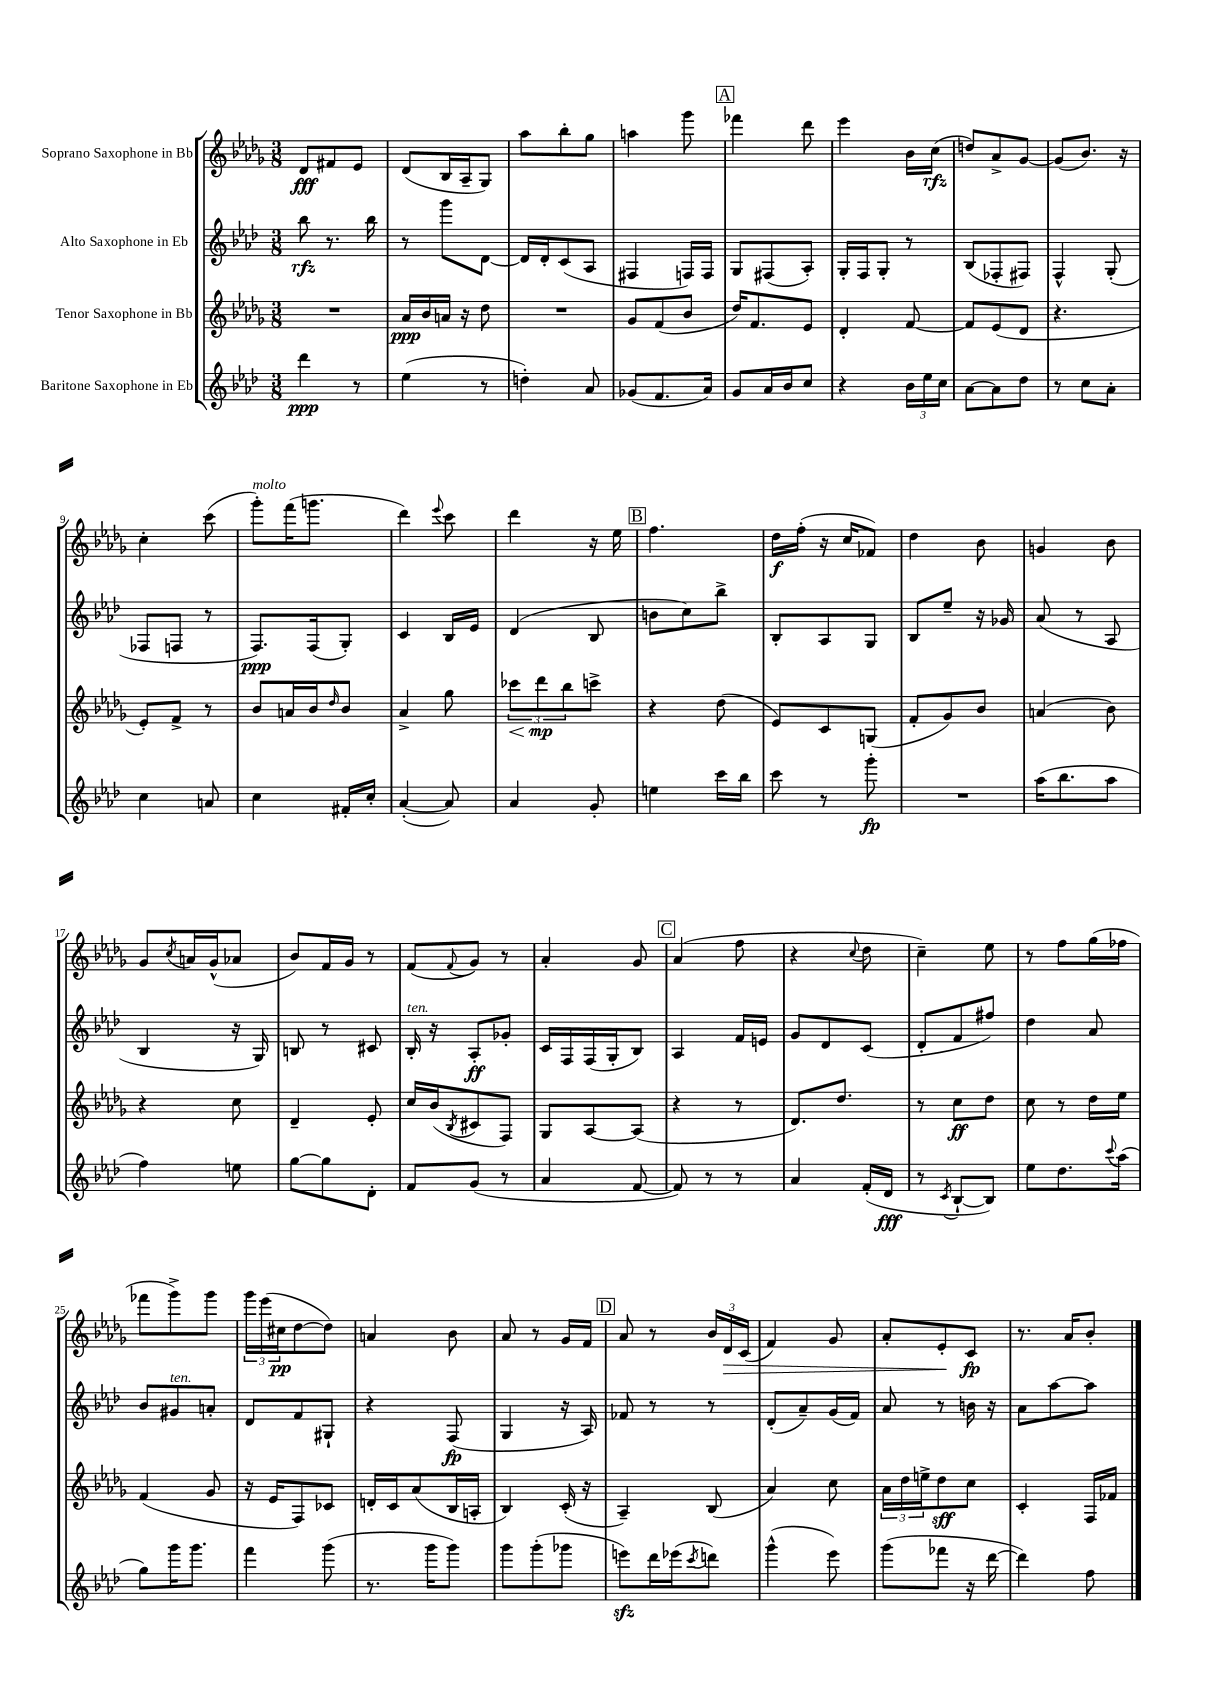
<<
\new StaffGroup <<
\new Staff = "s0" \with { instrumentName = "Soprano Saxophone in Bb" } {
    \clef treble \key des \major \numericTimeSignature \time 3/8
    des'8\fff fis'8 ees'8 |
    des'8( bes16 aes16-- ges8) |
    aes''8 bes''8-. ges''8 |
    a''4 ges'''8 |
    \mark \markup { \box "A" } fes'''4 des'''8 |
    ees'''4 bes'16 c''16\rfz( |
    d''8) aes'8-> ges'8~ |
    ges'8( bes'8.) r16 |
    c''4-. c'''8( |
    ges'''8-.^\markup { \italic "molto" }) f'''16( g'''8. |
    des'''4) \appoggiatura { ees'''8 } c'''8 |
    des'''4 r16 ees''16 |
    \mark \markup { \box "B" } f''4. |
    des''16\f f''16-.( r16 c''16 fes'8) |
    des''4 bes'8 |
    g'4 bes'8 |
    ges'8 \acciaccatura { c''8 } a'16 ges'16-^( aes'8 |
    bes'8) f'16 ges'16 r8 |
    f'8( \appoggiatura { f'8 } ges'8) r8 |
    aes'4-. ges'8 |
    \mark \markup { \box "C" } aes'4( f''8 |
    r4 \appoggiatura { c''8 } des''8 |
    c''4--) ees''8 |
    r8 f''8 ges''16( fes''16 |
    fes'''8 ges'''8->) ges'''8 |
    \tuplet 3/2 { ges'''16 ees'''16( cis''16\pp } des''8~ des''8) |
    a'4 bes'8 |
    aes'8 r8 ges'16 f'16 |
    \mark \markup { \box "D" } aes'8 r8 \tuplet 3/2 { bes'16 des'16\> c'16( } |
    f'4) ges'8 |
    aes'8-. ees'8-.\! c'8\fp |
    r8. aes'16 bes'8-. \bar "|." |
}
\new Staff = "s1" \with { instrumentName = "Alto Saxophone in Eb" } {
    \clef treble \key aes \major \numericTimeSignature \time 3/8
    bes''8\rfz r8. bes''16 |
    r8 g'''8 des'8~ |
    des'16 des'16-. c'8( aes8 |
    fis4 f16) f16 |
    \mark \markup { \box "A" } g8 fis8( aes8-.) |
    g16-. f16 g8-. r8 |
    bes8( fes8-. fis8) |
    f4-^ g8-.( |
    fes8 f8 r8 |
    f8.\ppp) f16( g8-.) |
    c'4 bes16 ees'16 |
    des'4( bes8 |
    \mark \markup { \box "B" } b'8 c''8) bes''8-> |
    bes8-. aes8 g8 |
    bes8 ees''8-- r16 ges'16 |
    aes'8( r8 aes8 |
    bes4 r16 g16) |
    b8 r8 cis'8 |
    bes16-.^\markup { \italic "ten." } r16 aes8-.\ff ges'8-. |
    c'16 f16 f16( g16-. bes8) |
    \mark \markup { \box "C" } aes4 f'16 e'16 |
    g'8 des'8 c'8( |
    des'8-. f'8 fis''8) |
    des''4 aes'8 |
    bes'8 gis'8^\markup { \italic "ten." } a'8-. |
    des'8 f'8 gis8-! |
    r4 f8\fp( |
    g4 r16 aes16) |
    \mark \markup { \box "D" } fes'8 r8 r8 |
    des'8-.( aes'8--) g'16( f'16) |
    aes'8 r8 b'16 r16 |
    aes'8 aes''8~ aes''8 \bar "|." |
}
\new Staff = "s2" \with { instrumentName = "Tenor Saxophone in Bb" } {
    \clef treble \key des \major \numericTimeSignature \time 3/8
    R4. |
    aes'16\ppp bes'16 a'16 r16 des''8 |
    R4. |
    ges'8 f'8( bes'8 |
    \mark \markup { \box "A" } des''16) f'8. ees'8 |
    des'4-. f'8~ |
    f'8 ees'8( des'8 |
    r4. |
    ees'8-.) f'8-> r8 |
    bes'8 a'16 bes'16 \grace { des''16 } bes'8 |
    aes'4-> ges''8 |
    \tuplet 3/2 { ces'''8\< des'''8\mp\! bes''8 } c'''8-> |
    \mark \markup { \box "B" } r4 des''8( |
    ees'8) c'8 g8( |
    f'8-. ges'8) bes'8 |
    a'4( bes'8) |
    r4 c''8 |
    des'4-- ees'8-. |
    c''16 bes'16( \acciaccatura { bes8 } cis'8 f8) |
    ges8 aes8~ aes8( |
    \mark \markup { \box "C" } r4 r8 |
    des'8.) des''8. |
    r8 c''8\ff des''8 |
    c''8 r8 des''16 ees''16 |
    f'4( ges'8 |
    r16 ees'16 f8) ces'8 |
    d'16-. c'16 aes'8( bes16 a16-. |
    bes4) c'16-.( r16 |
    \mark \markup { \box "D" } aes4--) bes8( |
    aes'4) c''8 |
    \tuplet 3/2 { aes'16 des''16 e''16-> } des''8\sff c''8 |
    c'4-. f16 fes'16 \bar "|." |
}
\new Staff = "s3" \with { instrumentName = "Baritone Saxophone in Eb" } {
    \clef treble \key aes \major \numericTimeSignature \time 3/8
    des'''4\ppp r8 |
    ees''4( r8 |
    d''4-.) aes'8 |
    ges'8( f'8. aes'16) |
    \mark \markup { \box "A" } g'8 aes'16 bes'16 c''8 |
    r4 \tuplet 3/2 { bes'16 ees''16 c''16 } |
    aes'8~ aes'8 des''8 |
    r8 c''8 aes'8-. |
    c''4 a'8 |
    c''4 fis'16-. c''16-. |
    aes'4~-.( aes'8) |
    aes'4 g'8-. |
    \mark \markup { \box "B" } e''4 c'''16 bes''16 |
    c'''8 r8 g'''8-.\fp |
    R4. |
    aes''16( bes''8. aes''8 |
    f''4) e''8 |
    g''8~ g''8 des'8-. |
    f'8 g'8( r8 |
    aes'4 f'8~ |
    \mark \markup { \box "C" } f'8) r8 r8 |
    aes'4 f'16-.( des'16\fff |
    r8 \acciaccatura { c'8 } bes8~-! bes8) |
    ees''8 des''8. \appoggiatura { c'''8 } aes''16( |
    g''8) g'''16 g'''8. |
    f'''4 g'''8( |
    r8. g'''16 g'''8) |
    g'''8 g'''8-.( ges'''8 |
    \mark \markup { \box "D" } e'''8\sfz) des'''16 ees'''16( \acciaccatura { c'''8 } d'''8) |
    g'''4-^( ees'''8) |
    g'''8( fes'''8 r16 des'''16~ |
    des'''4) f''8 \bar "|." |
}
>>
>>
